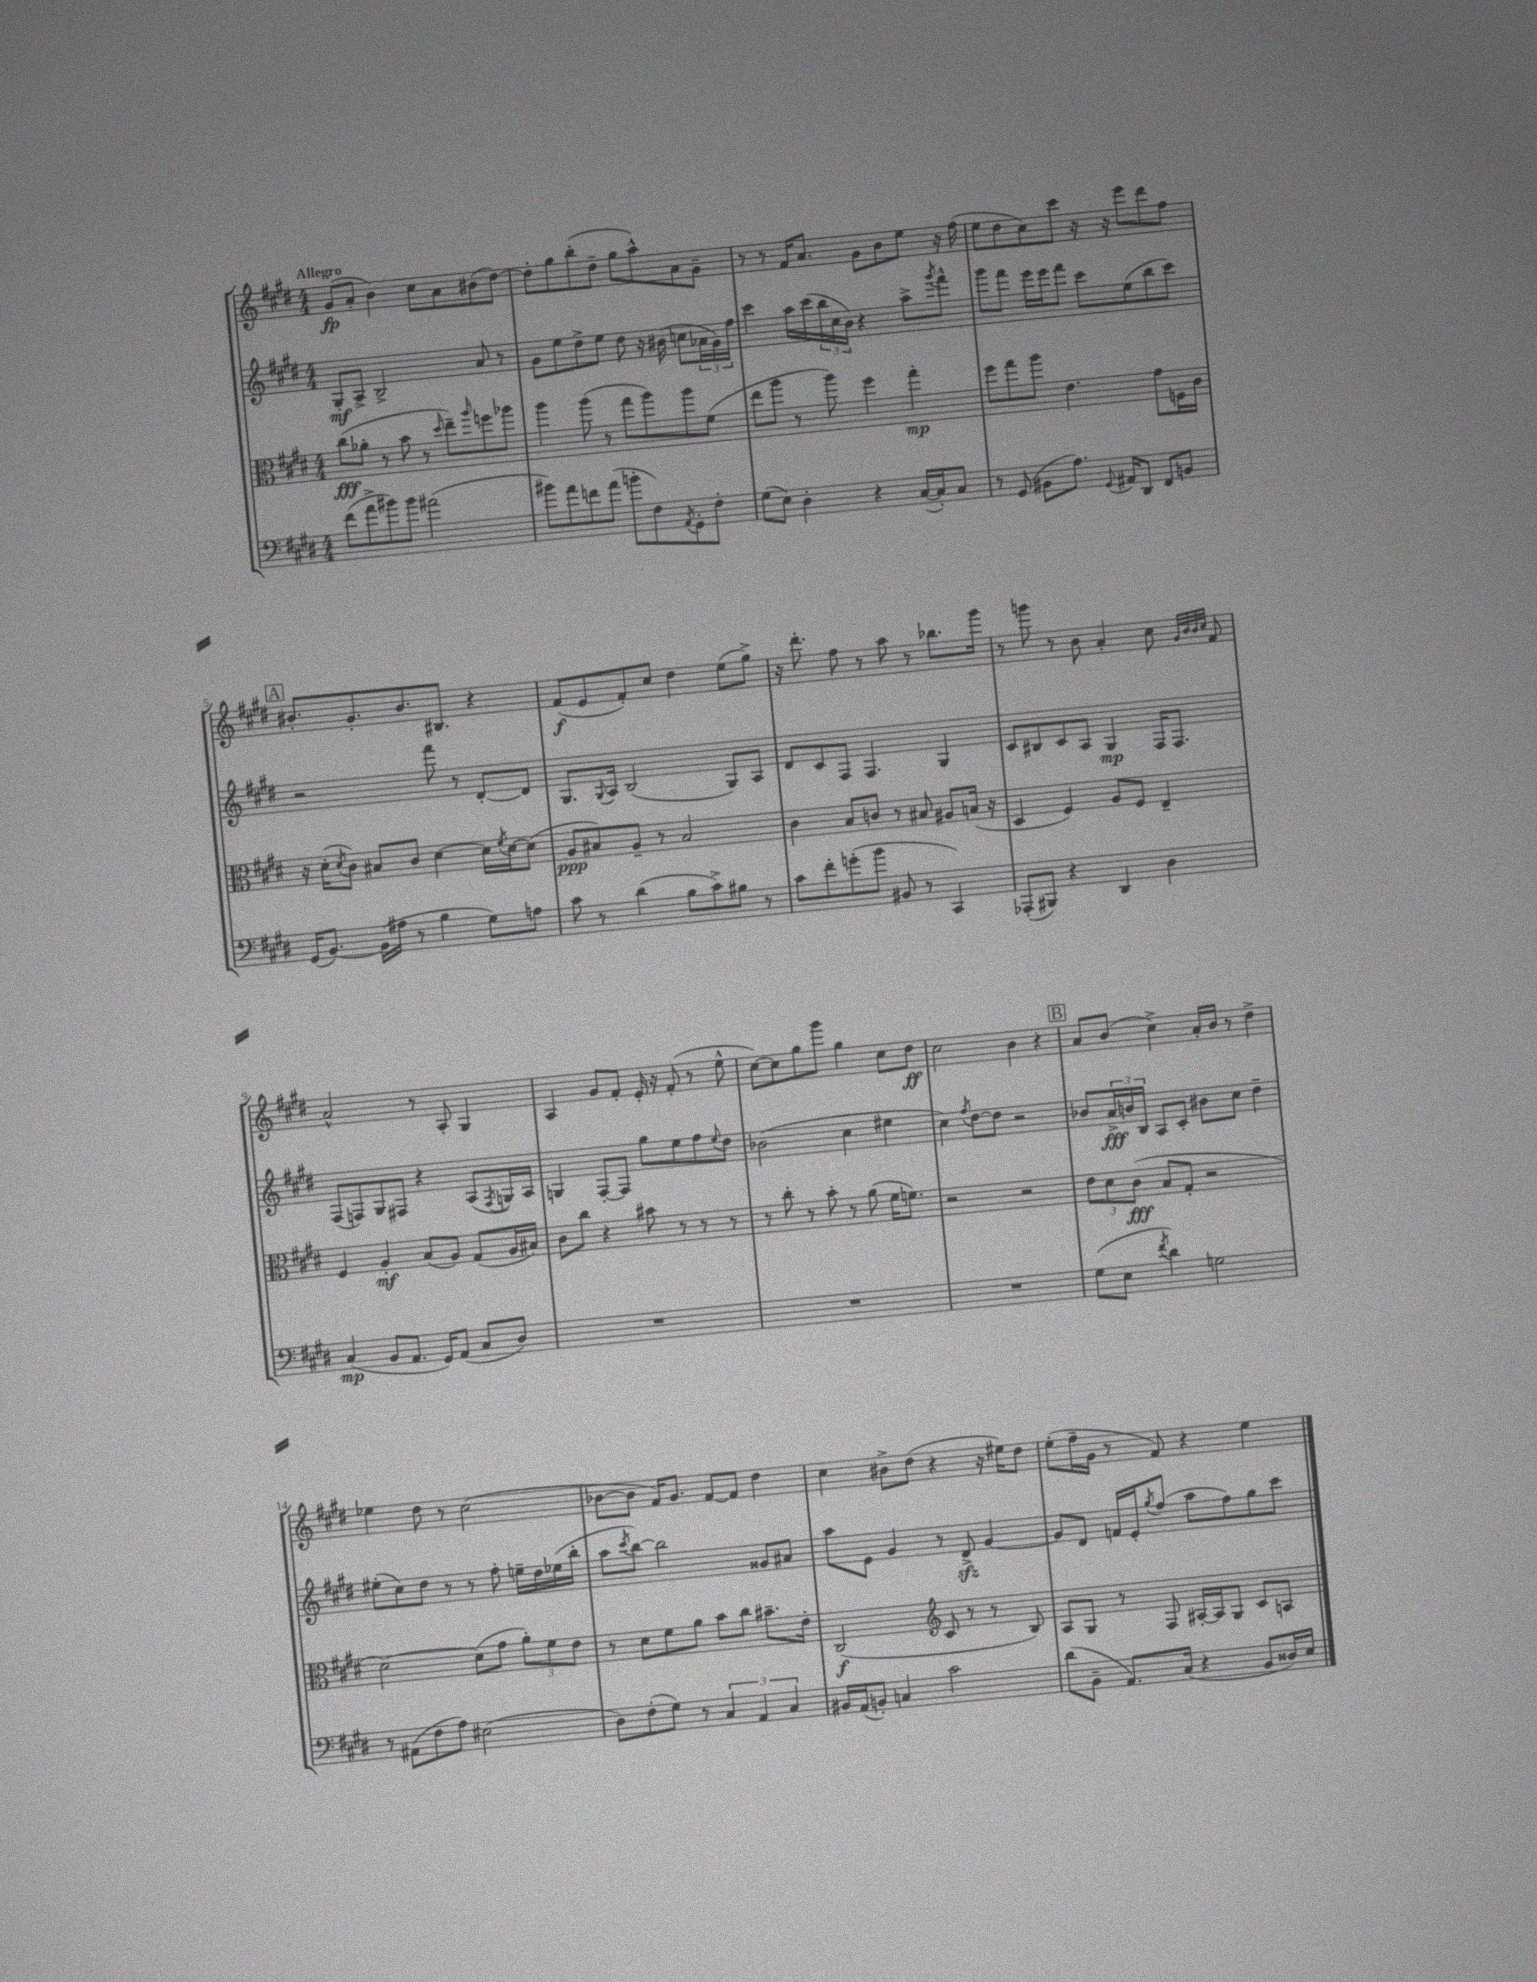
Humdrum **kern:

**kern	**kern	**kern	**kern
*staff4	*staff3	*staff2	*staff1
*clefF4	*clefC3	*clefG2	*clefG2
*k[f#c#g#d#]	*k[f#c#g#d#]	*k[f#c#g#d#]	*k[f#c#g#d#]
*M4/4	*M4/4	*M4/4	*M4/4
(8f#	(8cc#	8G#'	(8g#
8a^	8a-'	8A^	8a'
8b#)	8r	2B^	4b)
8b#	8b	.	.
(2a#	8r	.	8cc#
.	16qqdd#	.	.
.	8ee~)	.	8a
.	16qqaa	.	.
.	8ff	8a	(8b#
.	8aa-	8r	[8dd#)
=	=	=	=
8b#)	4aa	8g#	8dd#']
8a	.	8ee	8gg#
8f	(8aa	8dd#^	(8bb'
(8a	8r	8ee	8dd#~
8b'	8gg#	8dd#	8gg#
8F#)	8aa)	16r	8aa^^)
.	.	(16b#	.
8qAA	.	.	.
8GG#'	8aa	8cc	8a
8F#'	(8f#	24a-	8g#~
.	.	24g#)	.
.	.	24ff#	.
=	=	=	=
(8G#	8ee	4ccc#	8r
8E)	8aa	.	8r
4D#'	8r	16aa	16f#
.	.	(16ccc#	8.a
.	8aa)	24bb	.
.	.	24cc#	.
.	.	24b)	.
4r	4ff#	4r	8g#
.	.	.	8b
([16C#	4gg#'	8aa^	8ee
16C#'])	.	.	.
.	.	8qggg#	.
8C#	.	8fff#^^	16r
.	.	.	(16ff#
=	=	=	=
8r	8ff#	8ggg#	8ee
(8GG#	8gg#	8fff#	8dd#
8BB#	8aa	16eee	8cc#)
.	.	16eee	.
8.A)	4.e	8fff#	8ccc#
.	.	8ccc#	16r
8qqGG#	.	.	.
16AA#	.	.	16r
8DD#	.	(8ee	8eee
8FF#	8g#	8bb	8ddd#
8BB	16F	8ccc#)	8ff#
.	16c#	.	.
=	=	=	=
(16GG#	16r	2r	8.b#'
[8.BB)	(16d#'	.	.
.	8qd#	.	.
.	8c#)	.	.
.	.	.	8.g#'
(16BB]	8B#	.	.
16A#	.	.	.
8r	8c#	.	8.b#
4B	[4d#	8fff#	.
.	.	.	8.B#
.	.	8r	.
8G#)	16d#]	[8d#'	4r
.	8qf#	.	.
.	[16d#	.	.
8A	(8d#]	8d#]	.
=	=	=	=
8c#	8A	8.G#	(8f#
8r	8B#)	.	8e
.	.	8qqG#	.
.	.	16A	.
(4d#	8A~	(2B	8f#')
.	8r	.	8cc#
8B	2B#	.	4dd#
8c#^)	.	.	.
8B#	.	8G#)	(8ee
8r	.	8A	8gg#^)
=	=	=	=
8c#	4c#	8d#	16r
.	.	.	8.ddd#'
8f#'	.	8c#	.
(8g'	8B	8F#	8ff#
8b	8c	4.F#	8r
8BB#	8r	.	8aa
8r	8B#	.	8r
4CC#)	8A#	4G#	8.bb-
.	(16B	.	.
.	16r	.	16ggg#
=	=	=	=
(8AAA-'	4D#	8c#	8r
8BBB#)	.	8B#	8ggg
4r	4F#)	8c#	8r
.	.	8A	8b
4DD#	8A	4G#	4a'
.	8F#	.	.
4D#	4E~	16F#	8cc#
.	.	8.F#	.
.	.	.	32qqg#
.	.	.	32qqb
.	.	.	32qqb
.	.	.	32qqcc#
.	.	.	8f#
=	=	=	=
(4C#	4F#	(8F#	2a^^
.	.	8F)	.
8BB	4A'	8G#	.
8.AA	.	8F#	.
.	(8B	4r	8r
16GG#)	.	.	.
(8AA	8A)	.	8A'
8C#	(8G#	(8A	4G#
.	.	8qF#	.
8D#)	16A	16G)	.
.	16B#)	16A	.
=	=	=	=
1r	8c#	4G	4A
.	8cc#	.	.
.	4r	[8F#'	8g#
.	.	8F#]	8f#'
.	8b#	8gg#	16e'
.	.	.	16r
.	8r	8ee	(8f#'
.	8r	8ff#	8r
.	.	8qqee	.
.	8r	8dd#	8ee^^
=	=	=	=
1r	8r	(2b-	[8cc#)
.	8cc#'	.	8cc#]
.	8r	.	8gg#
.	8b'	.	8ggg#
.	8r	4cc#	4gg#
.	(8a	.	.
.	16f#	4ee#	8cc#
.	8.f)	.	.
.	.	.	8dd#
=	=	=	=
1r	2r	4cc#)	2cc#
.	.	8qff#	.
.	.	[8dd#	.
.	.	8dd#]	.
.	2r	2r	4b
.	.	.	4r
=	=	=	=
(8G#	12e	8b-	8a
.	12d#	.	.
8E	.	24a^	(8b
.	(12c#	24b	.
.	.	24B	.
8qf#	.	.	.
4d#)	8B	8A	4cc#^)
.	8G#'	8c#'	.
2G	2r	8b#	16a'
.	.	.	16b
.	.	8cc#	8r
.	.	4dd#~	4dd#^
=	=	=	=
8r	[2d#)	(8ee#'	4ee-
(8AA#	.	8cc#)	.
8F#	.	8dd#	8dd#
8A)	.	8r	8r
(2E#	(8d#]	8r	(2cc#
.	8g#	8ff#'	.
.	12a')	16ee~	.
.	.	16dd#	.
.	12f#	.	.
.	.	(16ee-	.
.	12e	.	.
.	.	16bb'	.
=	=	=	=
8D#)	8r	8aa	[8b-
.	.	8qccc#	.
(8F#'	8d#	[8bb)	8b-]
8G#)	8f#	2bb]	16f#)
.	.	.	8.g#
8r	8a	.	.
6C#	8b	.	[8f#
.	8cc#	.	8f#]
6AA	.	.	.
.	8.b#~	8g##	4dd#
6C#	.	.	.
.	.	8a#	.
.	16e'	.	.
=	=	=	=
16BB#	(2C#	8aa	4cc#
(16AA	.	.	.
8BB')	.	8e	.
4C	.	4g#	8b#^
.	.	.	(8dd#
*	*clefG2	*	*
2c#	8c#	8r	4r
.	8r	8d#^	.
.	8r	[4g#	16r
.	.	.	16ee#)
.	8B)	.	8dd#
=	=	=	=
(8d#	8A	8g#]	(8ee'
8BB~	8G#	8d#	16ff#~
.	.	.	16g#
8.AA)	8r	16f	8r
.	.	16e'	.
.	.	8qgg#	.
.	8F#	(8ff#	8f#)
(16C#	.	.	.
4r	[16A#'	8aa	4r
.	16A#]	.	.
.	8G#	8ff#)	.
8BB	8c#	8gg#	4ee
16D##)	8A	8ccc#	.
16E	.	.	.
==	==	==	==
*-	*-	*-	*-
